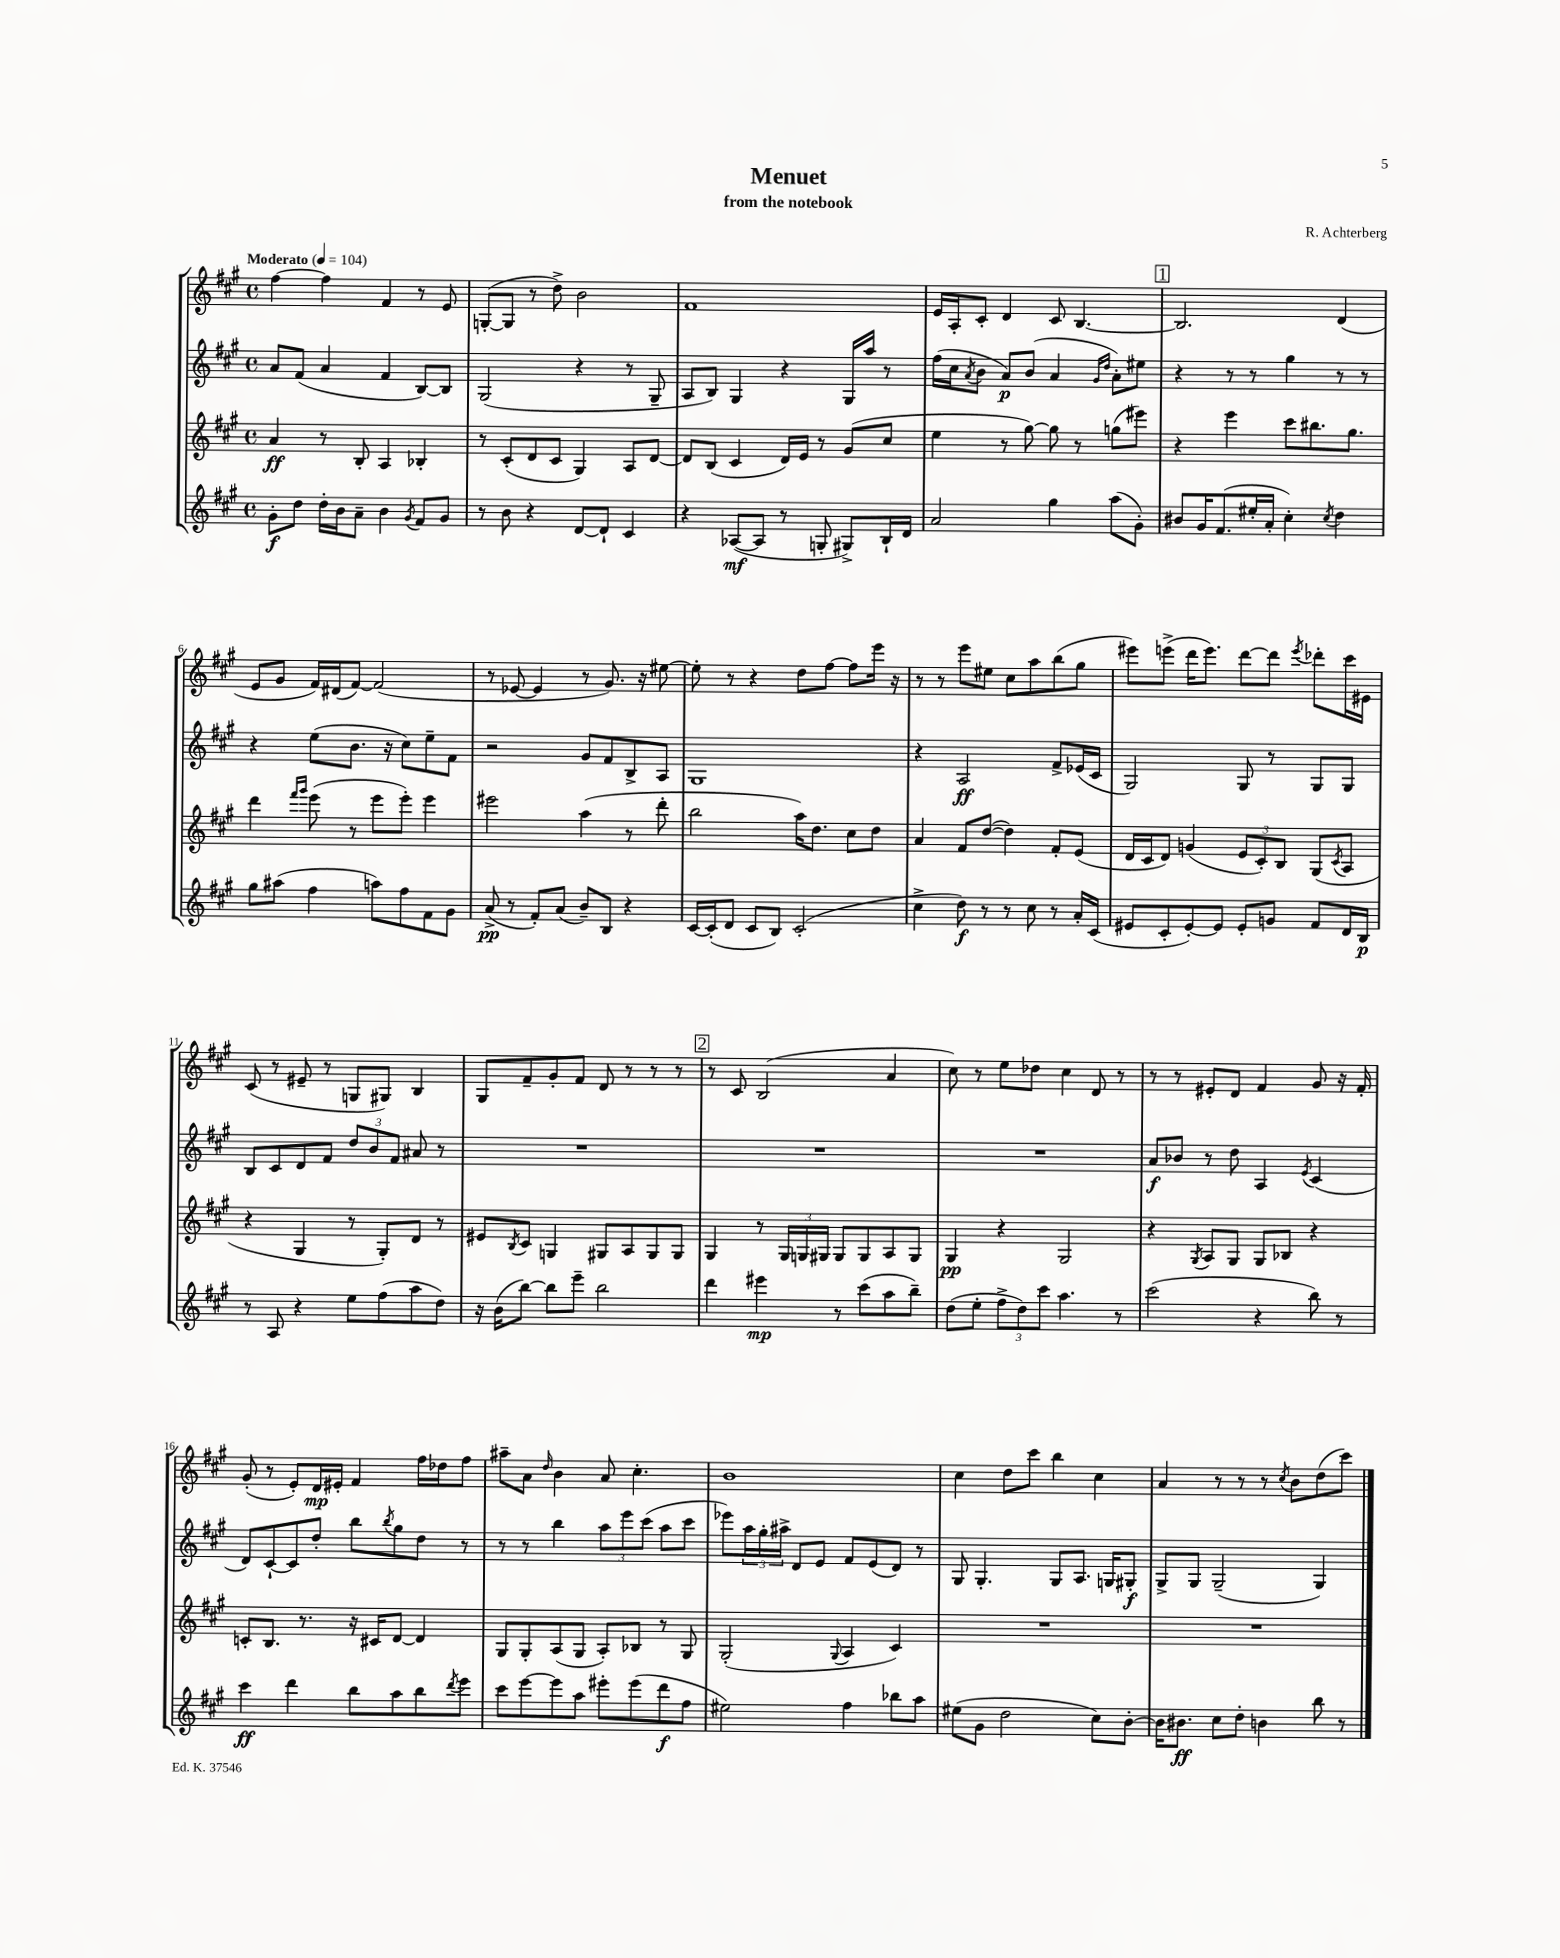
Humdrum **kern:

**kern	**dynam	**kern	**dynam	**kern	**dynam	**kern	**dynam
*part4	*part4	*part3	*part3	*part2	*part2	*part1	*part1
*staff4	*staff4	*staff3	*staff3	*staff2	*staff2	*staff1	*staff1
*clefG2	*	*clefG2	*	*clefG2	*	*clefG2	*
*k[f#c#g#]	*	*k[f#c#g#]	*	*k[f#c#g#]	*	*k[f#c#g#]	*
*M4/4	*	*M4/4	*	*M4/4	*	*M4/4	*
*met(c)	*	*met(c)	*	*met(c)	*	*met(c)	*
*MM104	*	*MM104	*	*MM104	*	*MM104	*
=1	=1	=1	=1	=1	=1	=1	=1
!	!	!	!	!	!	!LO:TX:a:B:t=Moderato	!
8g#'\L	f	4a/	ff	8a/L	.	[4ff#\	.
8dd\J	.	.	.	(8f#/J	.	.	.
16dd'\LL	.	8r	.	4a/	.	4ff#\]	.
16b\J	.	.	.	.	.	.	.
8a~\J	.	8B'/	.	.	.	.	.
4b\	.	4A/	.	4f#/	.	4f#/	.
8qg#/	.	.	.	.	.	.	.
8f#/L	.	4B-X'/	.	[8B/L)	.	8r	.
8g#/J	.	.	.	8B/J]	.	8e/	.
=2	=2	=2	=2	=2	=2	=2	=2
8r	.	8r	.	(2G#/	.	([8Gn'/L	.
8b\	.	(8c#'/L	.	.	.	8G/J]	.
4r	.	8d/	.	.	.	8r	.
.	.	8c#/J	.	.	.	8dd^\)	.
[8d/L	.	4G#/)	.	4r	.	2b\	.
8d`/J]	.	.	.	.	.	.	.
4c#/	.	8A/L	.	8r	.	.	.
.	.	[8d/J	.	8G#~/	.	.	.
=3	=3	=3	=3	=3	=3	=3	=3
4r	.	8d/L]	.	8A/L	.	1f#	.
.	.	(8B/J	.	8B/J)	.	.	.
([8A-X/L	mf	4c#/	.	4G#/	.	.	.
8A-/J]	.	.	.	.	.	.	.
8r	.	16d/LL)	.	4r	.	.	.
.	.	16e/JJ	.	.	.	.	.
8Gn'/	.	8r	.	.	.	.	.
8G#X^/L)	.	(8g#/L	.	16G#/LL	.	.	.
.	.	.	.	16aa/JJ	.	.	.
16B`/L	.	8cc#/J	.	8r	.	.	.
16d/JJ	.	.	.	.	.	.	.
=4	=4	=4	=4	=4	=4	=4	=4
2a/	.	4ee\	.	(16ff#\LL	.	16e/LL	.
.	.	.	.	16cc#\J	.	16A'/J	.
.	.	.	.	8qa/	.	.	.
.	.	.	.	8b\J	.	8c#'/J	.
.	.	8r	.	8a/L)	p	4d/	.
.	.	[8gg#\)	.	(8b/J	.	.	.
4gg#\	.	8gg#\]	.	4a/	.	8c#/	.
.	.	8r	.	.	.	[4.B/	.
.	.	.	.	16qqg#/LL	.	.	.
.	.	.	.	16qqdd/JJ	.	.	.
(8aa\L	.	(8ggn\L	.	8a'\L)	.	.	.
8g#'\J)	.	8eee#X\J)	.	8ee#X\J	.	.	.
!!LO:REH:place=s1:t=1
=5	=5	=5	=5	=5	=5	=5	=5
8b#X/L	.	4r	.	4r	.	2.B/]	.
16g#/K	.	.	.	.	.	.	.
(8.f#/	.	.	.	.	.	.	.
.	.	4eee\	.	8r	.	.	.
16ee#X'/L	.	.	.	8r	.	.	.
16a'/JJ	.	.	.	.	.	.	.
4cc#'\)	.	8ccc#\L	.	4gg#\	.	.	.
.	.	8.bb#X\	.	.	.	.	.
8qcc#/	.	.	.	.	.	.	.
4dd\	.	.	.	8r	.	(4d/	.
.	.	8.gg#\J	.	.	.	.	.
.	.	.	.	8r	.	.	.
!!LO:LB:g=z
=6	=6	=6	=6	=6	=6	=6	=6
8gg#\L	.	4ddd\	.	4r	.	8e/L	.
(8aa#X\J	.	.	.	.	.	8g#/J	.
.	.	16qqfff#/LL	.	.	.	.	.
.	.	16qqggg#/JJ	.	.	.	.	.
4ff#\	.	(8eee\	.	(8ee\L	.	16f#/LL)	.
.	.	.	.	.	.	(16d#X/J	.
.	.	8r	.	8.b\J	.	[8f#/J)	.
8aan\L)	.	8eee\L	.	.	.	(2f#/]	.
.	.	.	.	16r	.	.	.
8ff#\	.	8eee'\J)	.	8cc#\L)	.	.	.
8f#\	.	4eee\	.	8ee~\	.	.	.
8g#\J	.	.	.	8f#\J	.	.	.
=7	=7	=7	=7	=7	=7	=7	=7
(8a^/	pp	2eee#X\	.	2r	.	8r	.
8r	.	.	.	.	.	[8e-X/	.
8f#'/L)	.	.	.	.	.	4e-/]	.
(8a/J	.	.	.	.	.	.	.
8b~/L)	.	(4aa\	.	8g#/L	.	8r	.
8B/J	.	.	.	8f#/	.	8.g#/)	.
4r	.	8r	.	8B^/	.	.	.
.	.	.	.	.	.	16r	.
.	.	8ddd'\	.	8A/J	.	[8ee#X\	.
=8	=8	=8	=8	=8	=8	=8	=8
[16c#/LL	.	2bb\	.	1G#	.	8ee#'\]	.
(16c#'/J]	.	.	.	.	.	.	.
8d/J	.	.	.	.	.	8r	.
8c#/L	.	.	.	.	.	4r	.
8B/J)	.	.	.	.	.	.	.
(2c#'/	.	16aa\KL)	.	.	.	8dd\L	.
.	.	8.dd\J	.	.	.	.	.
.	.	.	.	.	.	[8ff#\J	.
.	.	8cc#\L	.	.	.	8ff#\L]	.
.	.	8dd\J	.	.	.	16eee\Jk	.
.	.	.	.	.	.	16r	.
=9	=9	=9	=9	=9	=9	=9	=9
4cc#^\	.	4a/	.	4r	.	8r	.
.	.	.	.	.	.	8r	.
8dd\)	f	8f#/L	.	2A/	ff	8eee\L	.
8r	.	([8dd/J	.	.	.	8ee#X\J	.
8r	.	4dd\])	.	.	.	8cc#\L	.
8cc#\	.	.	.	.	.	8aa\	.
8r	.	8f#'/L	.	8f#^/L	.	(8bb\	.
16a'/LL	.	(8e/J	.	(16e-X/L	.	8gg#\J	.
(16c#/JJ	.	.	.	16c#/JJ	.	.	.
=10	=10	=10	=10	=10	=10	=10	=10
8e#X/L	.	16d/LL	.	2G#/)	.	8eee#X\L)	.
.	.	16c#/J	.	.	.	.	.
8c#'/	.	8d/J)	.	.	.	(8eeen^\J	.
[8e#'/)	.	(4gn/	.	.	.	16ddd\KL	.
.	.	.	.	.	.	8.eee\J)	.
8e#/J]	.	.	.	.	.	.	.
8e#'/L	.	12e/L	.	8G#/	.	[8ddd\L	.
.	.	12c#'/)	.	.	.	.	.
8gn/J	.	.	.	8r	.	8ddd\J]	.
.	.	12B/J	.	.	.	.	.
.	.	.	.	.	.	8qeee/	.
8f#/L	.	(8G#/L	.	8G#/L	.	8ddd-X'\L	.
.	.	8qc#/	.	.	.	.	.
16d/L	.	8A/J	.	8G#/J	.	16ccc#\L	.
16B/JJ	p	.	.	.	.	16e#X\JJ	.
!!LO:LB:g=z
=11	=11	=11	=11	=11	=11	=11	=11
8r	.	4r	.	8B/L	.	(8c#/	.
8A/	.	.	.	8c#/	.	8r	.
4r	.	4G#/	.	8d/	.	8e#X~/	.
.	.	.	.	8f#/J	.	8r	.
8ee\L	.	8r	.	12dd/L	.	8Gn/L	.
.	.	.	.	12b/	.	.	.
(8ff#\	.	8G#'/L)	.	.	.	8G#X/J)	.
.	.	.	.	12f#/J	.	.	.
8aa\	.	8d/J	.	8a#X/	.	4B/	.
8dd\J)	.	8r	.	8r	.	.	.
=12	=12	=12	=12	=12	=12	=12	=12
16r	.	8e#X/L	.	1r	.	8G#/L	.
(16b\KL	.	.	.	.	.	.	.
.	.	8qB/	.	.	.	.	.
[8bb\J)	.	8c#/J	.	.	.	8f#~/	.
8bb\L]	.	4Gn/	.	.	.	8g#'/	.
8eee~\J	.	.	.	.	.	8f#/J	.
2bb\	.	8G#X/L	.	.	.	8d/	.
.	.	8A/	.	.	.	8r	.
.	.	8G#/	.	.	.	8r	.
.	.	8G#/J	.	.	.	8r	.
!!LO:REH:place=s1:t=2
=13	=13	=13	=13	=13	=13	=13	=13
4ddd\	.	4G#/	.	1r	.	8r	.
.	.	.	.	.	.	8c#/	.
4eee#X\	mp	8r	.	.	.	(2B/	.
.	.	24G#/LL	.	.	.	.	.
.	.	24Gn/	.	.	.	.	.
.	.	24G#X/JJ	.	.	.	.	.
8r	.	8G#/L	.	.	.	.	.
(8ccc#\L	.	8G#/	.	.	.	.	.
8aa\	.	8A/	.	.	.	4a/	.
8bb~\J)	.	8G#/J	.	.	.	.	.
=14	=14	=14	=14	=14	=14	=14	=14
(8dd\L	.	4G#/	pp	1r	.	8cc#\)	.
8ee'\J	.	.	.	.	.	8r	.
12ff#^\L	.	4r	.	.	.	8ee\L	.
12dd\)	.	.	.	.	.	.	.
.	.	.	.	.	.	8dd-X\J	.
12ccc#\J	.	.	.	.	.	.	.
4.aa\	.	2G#/	.	.	.	4cc#\	.
.	.	.	.	.	.	8d/	.
8r	.	.	.	.	.	8r	.
=15	=15	=15	=15	=15	=15	=15	=15
(2ccc#\	.	4r	.	8a/L	f	8r	.
.	.	.	.	8b-X/J	.	8r	.
.	.	8qG#/	.	.	.	.	.
.	.	8A/L	.	8r	.	8e#X'/L	.
.	.	8G#/J	.	8dd\	.	8d/J	.
4r	.	8G#/L	.	4A/	.	4f#/	.
.	.	8B-X/J	.	.	.	.	.
.	.	.	.	8qe/	.	.	.
8bb\)	.	4r	.	(4c#/	.	8g#/	.
8r	.	.	.	.	.	16r	.
.	.	.	.	.	.	16f#'/	.
!!LO:LB:g=z
=16	=16	=16	=16	=16	=16	=16	=16
4ccc#\	ff	8cn'/L	.	8d/L)	.	(8g#'/	.
.	.	8.B/J	.	[8c#`/	.	8r	.
4ddd\	.	.	.	8c#/]	.	8e'/L)	.
.	.	8.r	.	.	.	.	.
.	.	.	.	8dd'/J	.	16d/L	mp
.	.	.	.	.	.	16e#X'/JJ	.
8bb\L	.	16r	.	8bb\L	.	4f#/	.
.	.	16c#X/KL	.	.	.	.	.
.	.	.	.	8qbb/	.	.	.
8aa\	.	[8d/J	.	8gg#\	.	.	.
8bb\	.	4d/]	.	8dd\J	.	16ff#\LL	.
.	.	.	.	.	.	16dd-X\J	.
8qddd/	.	.	.	.	.	.	.
8eee\J	.	.	.	8r	.	8ff#\J	.
=17	=17	=17	=17	=17	=17	=17	=17
8ccc#\L	.	8G#/L	.	8r	.	8aa#X~\L	.
[8eee\	.	8G#'/	.	8r	.	8a\J	.
.	.	.	.	.	.	16qqdd/	.
8eee\]	.	(8A/	.	4bb\	.	4b\	.
8aa\J	.	8G#/J	.	.	.	.	.
8eee#X'\L	.	8A'/L)	.	12aa\L	.	8a/	.
.	.	.	.	12eee\	.	.	.
(8eee#\	.	8B-X/J	.	.	.	4.cc#'\	.
.	.	.	.	(12ccc#\J	.	.	.
8ddd\	f	8r	.	8aa\L	.	.	.
8ff#\J	.	8G#/	.	8ccc#\J	.	.	.
=18	=18	=18	=18	=18	=18	=18	=18
2ee#X\)	.	(2G#'/	.	8eee-X\L)	.	1b	.
.	.	.	.	24aa\L	.	.	.
.	.	.	.	24gg#'\	.	.	.
.	.	.	.	24aa#X^\JJ	.	.	.
.	.	.	.	8d/L	.	.	.
.	.	.	.	8e/J	.	.	.
.	.	8qqG#/	.	.	.	.	.
4ff#\	.	4A/	.	8f#/L	.	.	.
.	.	.	.	(8e/	.	.	.
8bb-X\L	.	4c#/)	.	8d/J)	.	.	.
8aa\J	.	.	.	8r	.	.	.
=19	=19	=19	=19	=19	=19	=19	=19
(8ee#X\L	.	1r	.	8G#/	.	4cc#\	.
8g#\J	.	.	.	4.G#'/	.	.	.
2dd\	.	.	.	.	.	8dd\L	.
.	.	.	.	.	.	8ccc#\J	.
.	.	.	.	8G#/L	.	4bb\	.
.	.	.	.	8.A/J	.	.	.
8cc#\L)	.	.	.	.	.	4cc#\	.
.	.	.	.	16Gn/KL	.	.	.
[8b'\J	.	.	.	8G#X'/J	f	.	.
=20	=20	=20	=20	=20	=20	=20	=20
16b\KL]	.	1r	.	8G#^/L	.	4a/	.
8.b#X\J	ff	.	.	.	.	.	.
.	.	.	.	8G#/J	.	.	.
8cc#\L	.	.	.	(2G#~/	.	8r	.
8dd'\J	.	.	.	.	.	8r	.
4bn\	.	.	.	.	.	8r	.
.	.	.	.	.	.	8qcc#/	.
.	.	.	.	.	.	8b\L	.
8bb\	.	.	.	4G#/)	.	(8dd\	.
8r	.	.	.	.	.	8ccc#\J)	.
==	==	==	==	==	==	==	==
*-	*-	*-	*-	*-	*-	*-	*-
